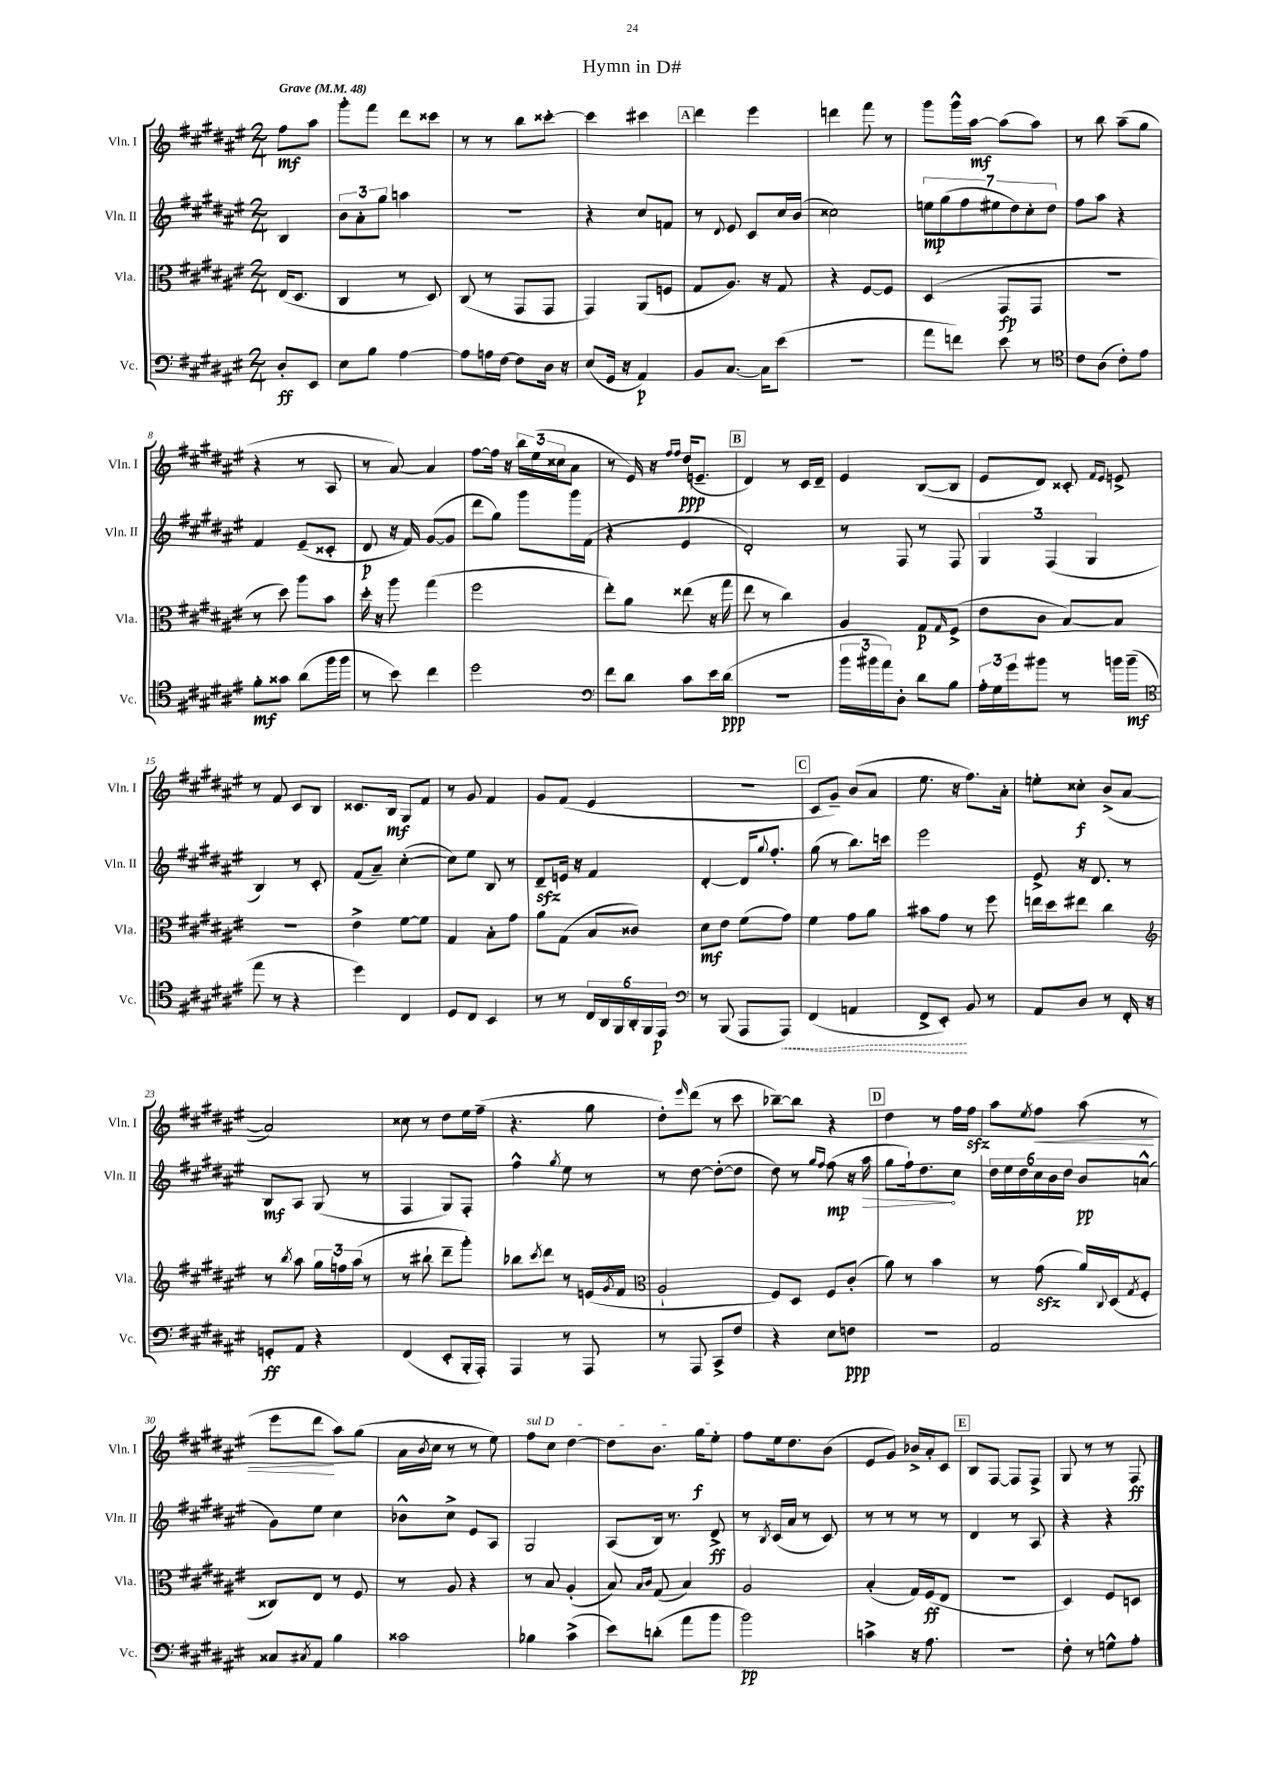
\header { title = "Hymn in D#" }
<<
\new StaffGroup <<
\new Staff = "s0" \with { instrumentName = "Vln. I" shortInstrumentName = "Vln. I" } {
    \clef treble \key fis \major \numericTimeSignature \time 2/4 \partial 4 \tempo "Grave" 4 = 48
    fis''8\mf ais''8 |
    gis'''8-. fis'''8 dis'''8 cisis'''8 |
    r8 r8 b''8 cisis'''8~-. |
    cisis'''4 cis'''4 |
    \mark \markup { \box "A" } dis'''4 eis'''4 |
    d'''4 fis'''8 r8 |
    gis'''8 gis'''16-^ ais''16~\mf ais''8( ais''8) |
    r8 b''8 ais''8--( gis''8 |
    r4 r8 ais8 |
    r8 ais'8~) ais'4 |
    fis''8~ fis''16 r16 \tuplet 3/2 { b''16 eis''16( cisis''16 } ais'8 |
    r8 eis'16) r16 \grace { fis''16 fis''16 } dis''16\ppp( e'8.-- |
    \mark \markup { \box "B" } dis'4) r8 cis'16 dis'16-- |
    eis'4 b8~( b8 |
    eis'8 dis'8) cisis'8-. \grace { fis'16 eis'16 } e'8-> |
    r8 fis'8 cis'8 b8 |
    cisis'8. b16\mf gis8 fis'8 |
    r8 gis'8 fis'4 |
    gis'8 fis'8( eis'4 |
    R2 |
    \mark \markup { \box "C" } cis'8 gis'8--) b'8( ais'8 |
    eis''8. r16 fis''8.) ais'16-. |
    e''8-. cisis''8-.\f b'8->( ais'8~ |
    ais'2) |
    cisis''8 r8 dis''8 eis''16 fis''16--( |
    r4. gis''8 |
    dis''8-.) \grace { eis'''16 } dis'''8( r8 cis'''8 |
    bes''8~--) bes''8 r4 |
    \mark \markup { \box "D" } dis''4 r8 fis''16 fis''16\sfz |
    ais''8 \acciaccatura { eis''8 } fis''8\< ais''8( r8 |
    eis'''8 dis'''8\! ais''8) gis''8( |
    ais'16 \acciaccatura { b'8 } cis''16 r8 r8 eis''8) |
    \once \override TextSpanner.bound-details.left.text = \markup { \italic "sul D" } fis''8\startTextSpan cis''8 dis''4~ |
    dis''8 b'8. gis''16\f eis''8-.\stopTextSpan |
    fis''8 eis''16 dis''8. b'8( |
    eis'8 gis'8) bes'16-> ais'16-. cis'8 |
    \mark \markup { \box "E" } b8 fis8~ fis8 fis8-> |
    gis8 r8 r8 fis8\ff \bar "|." |
}
\new Staff = "s1" \with { instrumentName = "Vln. II" shortInstrumentName = "Vln. II" } {
    \clef treble \key fis \major \numericTimeSignature \time 2/4 \partial 4
    b4 |
    \tuplet 3/2 { b'8 ais'8-. gis''8 } a''4 |
    r2 |
    r4 cis''8 f'8 |
    \mark \markup { \box "A" } r8 \appoggiatura { dis'8 } eis'8 cis'8 cis''16 b'16( |
    cisis''2) |
    \tuplet 7/4 { e''8\mp gis''8( fis''8 eis''8 dis''8) cis''8-. dis''8 } |
    fis''8 ais''8 r4 |
    fis'4 eis'8--( cisis'8-. |
    dis'8\p r16 fis'16) gis'8~( gis'8 |
    dis'''8 gis''8) gis'''8 gis'''16 fis'16( |
    r4 eis'4 |
    \mark \markup { \box "B" } dis'2-.) |
    r8 fis8 r8 fis8 |
    \tuplet 3/2 { gis4 fis4( gis4 } |
    b4) r8 cis'8-. |
    fis'8( ais'8--) cis''4~-.( |
    cis''8) eis''8 b8 r8 |
    dis'8--\sfz e'16 r16 fis'4 |
    dis'4~-. dis'16 \appoggiatura { gis''8 } fis''8.-. |
    \mark \markup { \box "C" } gis''8( r8 b''8.) c'''16 |
    eis'''2 |
    eis'8-> r16 dis'8. r8 |
    b8\mf ais8 gis8( r8 |
    fis4 gis8) fis8-. |
    fis''4-^ \acciaccatura { gis''8 } eis''8 r8 |
    r8 dis''8~ dis''8~-.( dis''8 |
    dis''8) r8 \grace { gis''16 fis''16 } fis''8\mp( r16 \once \override Hairpin.circled-tip = ##t ais''16\> |
    \mark \markup { \box "D" } gis''8 fis''16-!) dis''8.\! cis''8 |
    \tuplet 6/4 { dis''16 eis''16 dis''16 cis''16 b'16 dis''16 } b'8\pp a'8-^( |
    gis'8) eis''8 cis''4 |
    bes'8-^ cis''8-> eis'8 ais8 |
    gis2 |
    ais8( b16) r8. dis'8->\ff |
    r8 \acciaccatura { b8 } cis'16( ais'16 r8 cis'8) |
    r8 r8 r8 r8 |
    \mark \markup { \box "E" } dis'4 r8 ais8 |
    r4 r4 \bar "|." |
}
\new Staff = "s2" \with { instrumentName = "Vla." shortInstrumentName = "Vla." } {
    \clef alto \key fis \major \numericTimeSignature \time 2/4 \partial 4
    eis16( dis8. |
    cis4 r8 dis8) |
    cis8( r8 gis,8 gis,8 |
    gis,4) ais,8( f8 |
    \mark \markup { \box "A" } gis8 ais8.) r16 gis8 |
    r4 fis8~ fis8 |
    dis4( gis,8\fp gis,8 |
    R2 |
    r8 dis''8) ais''8 b'8 |
    dis''16-. r16 ais''8 gis''4( |
    fis''2 |
    eis''8-.) ais'8 eisis''8( r16 gis''16 |
    \mark \markup { \box "B" } eis''8 r8 cis''4) |
    ais4 gis8\p \grace { gis16 } fis8->( |
    eis'8 cis'8 b8~) b8 |
    r2 |
    eis'4-> fis'8~ fis'8 |
    gis4 b8-. gis'8 |
    ais'8 gis8( b8 cisis'8) |
    dis'8\mf eis'8 fis'8( gis'8) |
    \mark \markup { \box "C" } fis'4 gis'8 ais'8 |
    bis'8 gis'8 r8 fis''8 |
    e''16 dis''16 eis''8 cis''4 |
    \clef treble r8 \acciaccatura { b''8 } ais''8 \tuplet 3/2 { gis''16 f''16 ais''16( } r8 |
    r8 bis''8-! dis'''8-- gis'''8-.) |
    bes''8 \acciaccatura { cis'''8 } dis'''8 r8 e'16( \acciaccatura { gis'8 } fis'16 |
    \clef alto ais2-! |
    fis8) dis8 fis8 cis'8-.( |
    \mark \markup { \box "D" } ais'8) r8 b'4 |
    r8 gis'8\sfz( ais'16) \appoggiatura { cis8 } dis16( \acciaccatura { gis8 } fis8-. |
    cisis8) eis8 r8 fis8 |
    r8 ais8 r4 |
    r8 b8 ais4-.( |
    b8) \grace { b16 cis'16 } gis8( b4) |
    ais2 |
    b4-.( gis16) fis16\ff( eis8 |
    \mark \markup { \box "E" } r2 |
    dis4) fis8 d8 \bar "|." |
}
\new Staff = "s3" \with { instrumentName = "Vc." shortInstrumentName = "Vc." } {
    \clef bass \key fis \major \numericTimeSignature \time 2/4 \partial 4
    dis8-.\ff eis,8 |
    eis8 b8 ais4~ |
    ais8 a16 fis16~ fis8 dis16 r16 |
    eis8( gis,16 r16 ais,4\p) |
    \mark \markup { \box "A" } b,8 cis8.~ cis16 eis'8( |
    R2 |
    ais'8 f'8) eis'8 r8 |
    \clef tenor cis'8 ais8( cis'8-.) eis'8 |
    fis'8-.\mf gisis'8 ais'8( fis''16 fis''16 |
    r8 b'8) cis''4 |
    dis''2 |
    \clef bass fis'8 dis'8 cis'8 eis'16 dis'16\ppp( |
    \mark \markup { \box "B" } R2 |
    \tuplet 3/2 { b'16 bis'16 ais'16) } dis8-. dis'8 b8 |
    \tuplet 3/2 { ais16-. gis16 gis'16 } bis'8 r8 b'16 b'16--\mf( |
    \clef tenor eis''8 r8 r4 |
    dis''4) cis4 |
    dis8 cis8 b,4 |
    r8 r8 \tuplet 6/4 { cis16 ais,16 fis,16 ais,16-. fis,16 eis,16\p } |
    \clef bass r8 b,,8( ais,,8 \once \override Hairpin.style = #'dashed-line ais,,8\<) |
    \mark \markup { \box "C" } fis,4( a,4 |
    fis,8-> eis,8-.\!) b,8 r8 |
    ais,8 dis8 r8 fis,16-. r16 |
    g,8-.\ff ais,8 r4 |
    fis,4( eis,8-. b,,16-. ais,,16-.) |
    ais,,4 r8 ais,,8 |
    r8 ais,,8 cis,8-> fis8 |
    r4 eis8 f8\ppp |
    \mark \markup { \box "D" } R2 |
    ais,2 |
    cisis8 \acciaccatura { cis8 } ais,8 b4 |
    cisis'2 |
    bes4 cis'4->( |
    eis'8) d'8-.( ais'8 b'8 |
    b'2\pp) |
    c'4-> r16 ais8. |
    \mark \markup { \box "E" } r2 |
    fis8-. r8 g8-^ ais8-. \bar "|." |
}
>>
>>
